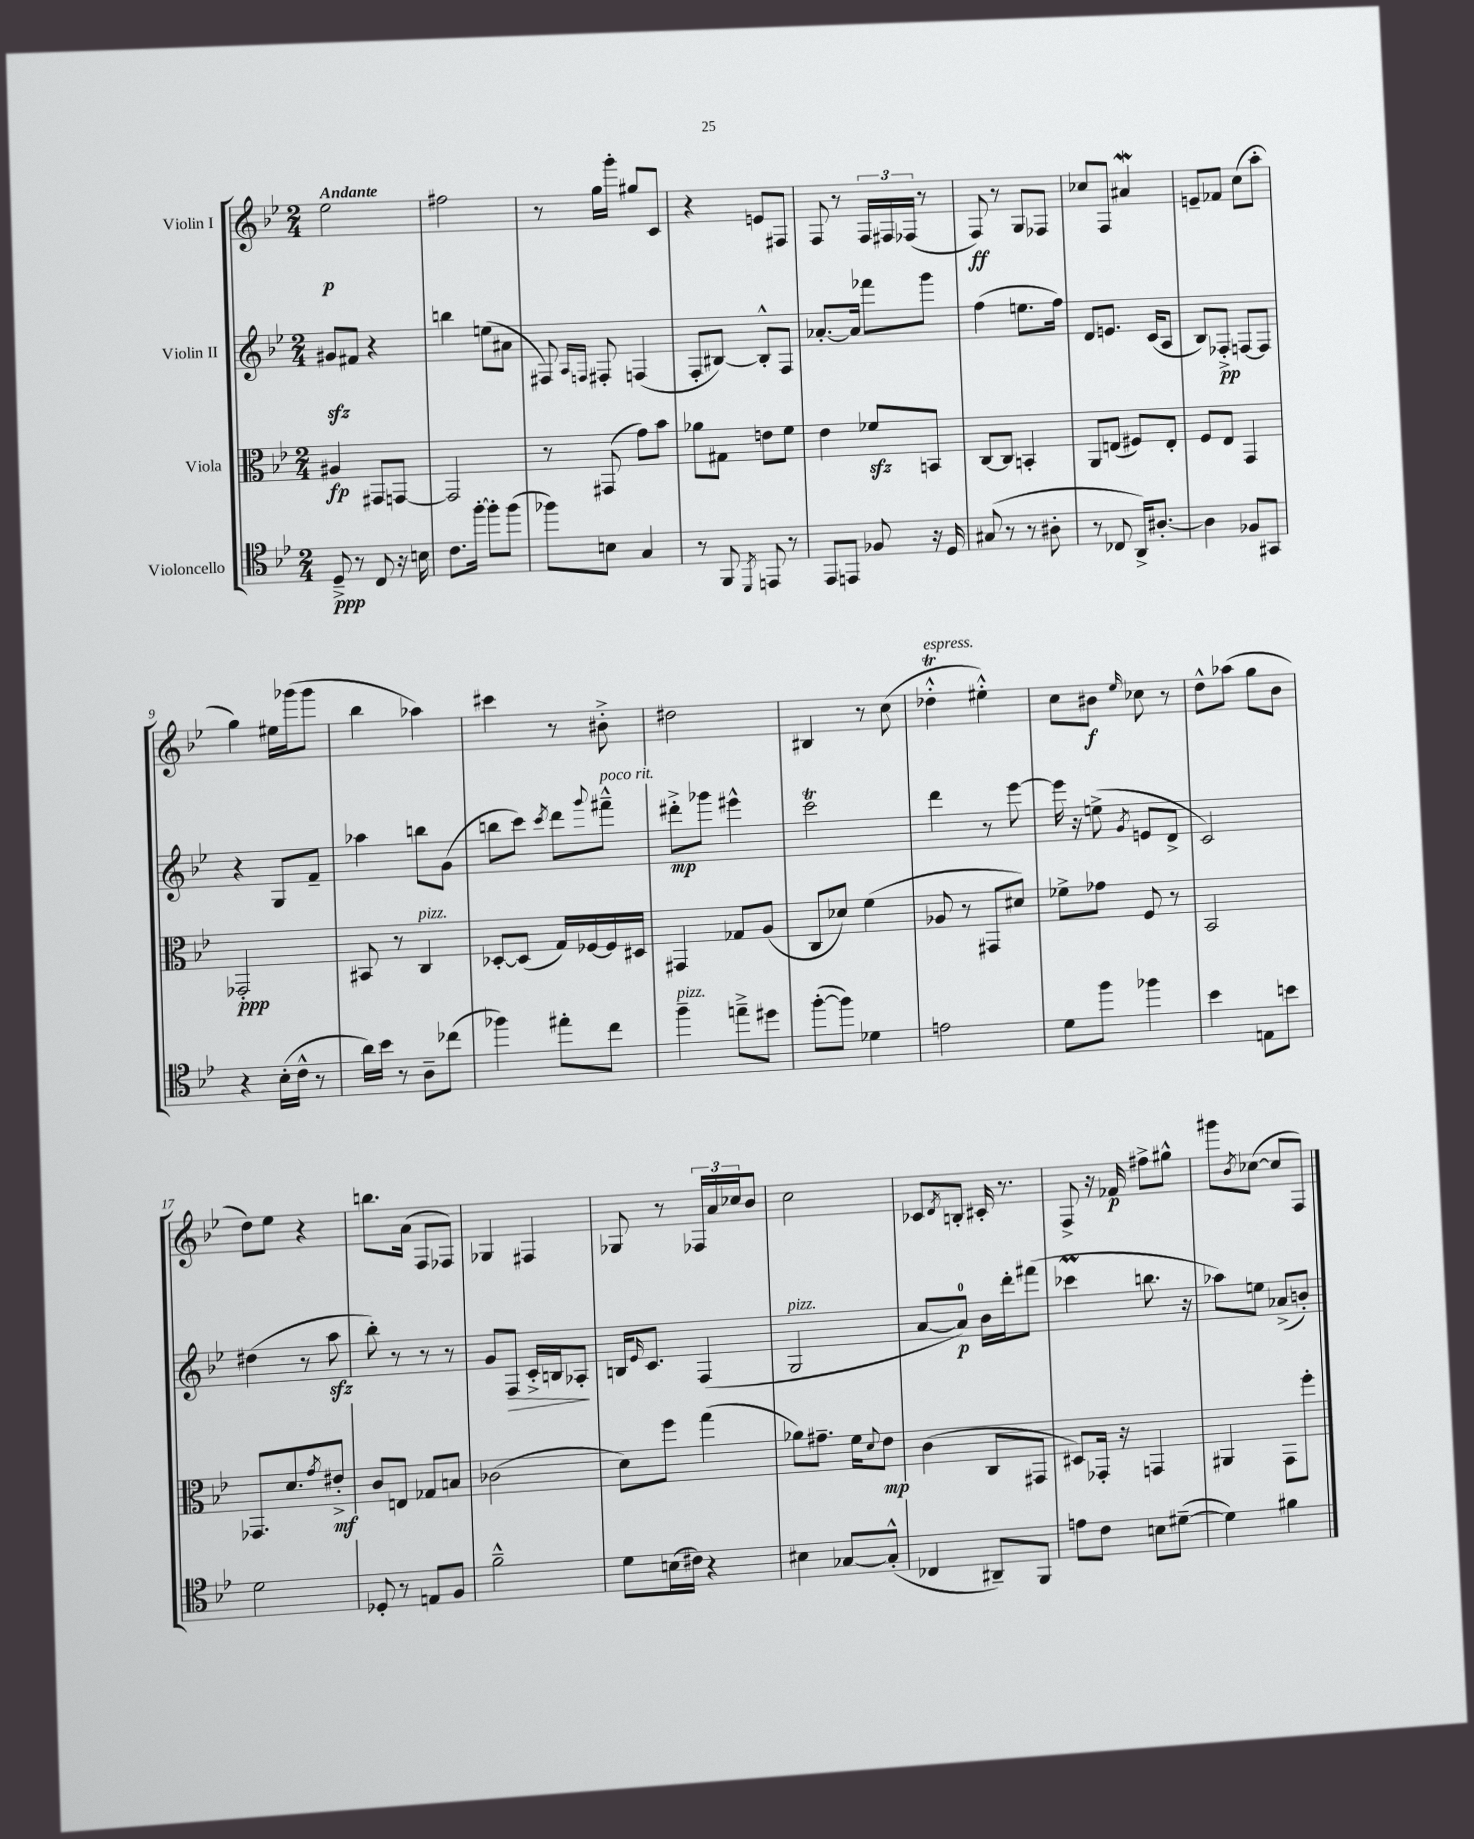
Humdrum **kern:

**kern	**dynam	**kern	**dynam	**kern	**dynam	**kern	**dynam
*part4	*part4	*part3	*part3	*part2	*part2	*part1	*part1
*staff4	*staff4	*staff3	*staff3	*staff2	*staff2	*staff1	*staff1
*I"Violoncello	*	*I"Viola	*	*I"Violin II	*	*I"Violin I	*
*clefC4	*	*clefC3	*	*clefG2	*	*clefG2	*
*k[b-e-]	*	*k[b-e-]	*	*k[b-e-]	*	*k[b-e-]	*
*M2/4	*	*M2/4	*	*M2/4	*	*M2/4	*
=1	=1	=1	=1	=1	=1	=1	=1
!	!	!	!	!	!	!LO:TX:a:B:t=Andante	!
8D~^/	ppp	4A#X/	fp	8g#Xzz/L	.	2ee-\	p
8r	.	.	.	8f#X/J	.	.	.
8C/	.	8GG#X/L	.	4r	.	.	.
16r	.	[8GGn/J	.	.	.	.	.
16Bn\	.	.	.	.	.	.	.
=2	=2	=2	=2	=2	=2	=2	=2
8.c\L	.	2GG/]	.	4bbn\	.	2ff#X\	.
[16ff'\Jk	.	.	.	.	.	.	.
8ff'\L]	.	.	.	(8een\L	.	.	.
(8ff\J	.	.	.	8a#X\J	.	.	.
=3	=3	=3	=3	=3	=3	=3	=3
8ff-X\L)	.	8r	.	8F#X/)	.	8r	.
.	.	.	.	16qqA/LL	.	.	.
.	.	.	.	16qqFn/JJ	.	.	.
8Bn\J	.	(8GG#X/	.	8F#X'/	.	16gg\LL	.
.	.	.	.	.	.	16ggg'\JJ	.
4G/	.	8g\L)	.	(4Fn/	.	8gg#X/L	.
.	.	8b-\J	.	.	.	8c/J	.
=4	=4	=4	=4	=4	=4	=4	=4
8r	.	8a-X\L	.	8F'/L	.	4r	.
8FF/	.	8G#X\J	.	[8B#X/J)	.	.	.
8qDD/	.	.	.	.	.	.	.
8EEn/	.	8en\L	.	8B#'^^/L]	.	8en/L	.
8r	.	8f\J	.	8F/J	.	8F#X/J	.
=5	=5	=5	=5	=5	=5	=5	=5
8EE-/L	.	4e-\	.	[8.a-X'/L	.	8F/	.
8EEn/J	.	.	.	.	.	8r	.
.	.	.	.	16a-/Jk]	.	.	.
8F-X/	.	8f-Xzz/L	.	8fff-X\L	.	24F/LL	.
.	.	.	.	.	.	24F#X/	.
.	.	.	.	.	.	(24F-X/JJ	.
16r	.	8BBn/J	.	8ggg\J	.	8r	.
16D/	.	.	.	.	.	.	.
=6	=6	=6	=6	=6	=6	=6	=6
(8G#X/	.	[8C/L	.	(4ff\	.	8F/)	ff
8r	.	8C/J]	.	.	.	8r	.
8r	.	4BBn'/	.	8.een\L	.	8G/L	.
8A#X'\	.	.	.	.	.	8F-X/J	.
.	.	.	.	16ff\Jk)	.	.	.
=7	=7	=7	=7	=7	=7	=7	=7
8r	.	8AA/L	.	8d/L	.	8cc-X/L	.
8C-X/	.	(8En/J	.	8.en/J	.	8F/J	.
16AA^/KL)	.	8F#X/L)	.	.	.	4a#XW/	.
[8.A#X'/J	.	.	.	(16c/KL	.	.	.
.	.	8E'/J	.	8A/J	.	.	.
=8	=8	=8	=8	=8	=8	=8	=8
4A#\]	.	8F/L	.	8B-/L)	.	8en~/L	.
.	.	8E-/J	.	8F-X'^/J	pp	8f-X/J	.
8F-X/L	.	4GG/	.	[8Fn/L	.	(8cc\L	.
8GG#X/J	.	.	.	8F/J]	.	8aa'\J	.
!!LO:LB:g=z
=9	=9	=9	=9	=9	=9	=9	=9
4r	.	2GG-X'/	ppp	4r	.	4gg\)	.
(16B-'\LL	.	.	.	8G/L	.	16ee#X\LL	.
16c^^\JJ	.	.	.	.	.	(16ggg-X\J	.
8r	.	.	.	8f~/J	.	8ggg-\J	.
=10	=10	=10	=10	=10	=10	=10	=10
16a\LL)	.	8BB#X/	.	4aa-X\	.	4bb-\	.
16b-\JJ	.	.	.	.	.	.	.
8r	.	8r	.	.	.	.	.
!	!	!LO:TX:a:i:t=pizz.	!	!	!	!	!
8A~\L	.	4C/	.	8bbn\L	.	4aa-X\)	.
(8cc-X\J	.	.	.	(8g\J	.	.	.
=11	=11	=11	=11	=11	=11	=11	=11
4ff-X\)	.	[8D-X'/L	.	8bbn\L	.	4ccc#X\	.
.	.	(8D-/J]	.	8ccc\J)	.	.	.
.	.	.	.	8qccc/	.	.	.
8ee#X'\L	.	16G/LL)	.	8ddd\L	.	8r	.
.	.	[16F-X/	.	.	.	.	.
.	.	.	.	8qqggg/	.	.	.
!	!	!	!	!LO:TX:a:i:t=poco rit.	!	!	!
8cc\J	.	16F-/]	.	8fff#X~^^\J	.	8b#X'^\	.
.	.	16D#X/JJ	.	.	.	.	.
=12	=12	=12	=12	=12	=12	=12	=12
!LO:TX:a:i:t=pizz.	!	!	!	!	!	!	!
4ff~\	.	4GG#X/	.	8ddd#X'^\L	mp	2dd#X\	.
.	.	.	.	8ggg-X\J	.	.	.
8een~^\L	.	8G-X/L	.	4eee#X^^\	.	.	.
8dd#X\J	.	(8A/J	.	.	.	.	.
=13	=13	=13	=13	=13	=13	=13	=13
([8ff'\L	.	8C/L	.	2cccT\	.	4B#X/	.
8ff\J])	.	8d-X/J)	.	.	.	.	.
4d-X\	.	(4f\	.	.	.	8r	.
.	.	.	.	.	.	(8cc\	.
=14	=14	=14	=14	=14	=14	=14	=14
!	!	!	!	!	!	!LO:TX:a:i:t=espress.	!
2en\	.	8A-X/	.	4ddd\	.	4dd-XT'^^\	.
.	.	8r	.	.	.	.	.
.	.	8GG#X/L	.	8r	.	4ee#X'^^\)	.
.	.	8d#X/J)	.	[8eee-\	.	.	.
=15	=15	=15	=15	=15	=15	=15	=15
8d\L	.	8f-X^\L	.	16eee-\]	.	8cc\L	.
.	.	.	.	16r	.	.	.
8ff\J	.	8g-X\J	.	(8een^\	.	8b#X\J	f
.	.	.	.	8qg/	.	16qqee-/	.
4ff-X\	.	8F/	.	8en/L	.	8cc-X\	.
.	.	8r	.	8d^/J	.	8r	.
=16	=16	=16	=16	=16	=16	=16	=16
4b-\	.	2BB-/	.	2c/)	.	8dd^^\L	.
.	.	.	.	.	.	(8aa-X\J	.
8En\L	.	.	.	.	.	8gg\L	.
8bn\J	.	.	.	.	.	8b-\J	.
!!LO:LB:g=z
=17	=17	=17	=17	=17	=17	=17	=17
2d\	.	8.GG-X/L	.	(4dd#X\	.	8dd\L)	.
.	.	.	.	.	.	8ee-\J	.
.	.	8.d/	.	.	.	.	.
.	.	.	.	8r	.	4r	.
.	.	8qg/	.	.	.	.	.
.	.	8e#X'^/J	mf	8aazz\	.	.	.
=18	=18	=18	=18	=18	=18	=18	=18
8D-X'/	.	8c/L	.	8bb-'\)	.	8.bbn\L	.
8r	.	8En/J	.	8r	.	.	.
.	.	.	.	.	.	(16a\Jk	.
8En/L	.	8G-X/L	.	8r	.	8F/L	.
8F/J	.	8Bn/J	.	8r	.	8F-X/J)	.
=19	=19	=19	=19	=19	=19	=19	=19
2f~^^\	.	(2c-X\	.	8g/L	.	4G-X/	.
!	!	!	!	!	!LO:HP:b	!	!
.	.	.	.	8F/J	>	.	.
.	.	.	.	16c'^/LL	.	4F#X/	.
.	.	.	.	16Bn/J	.	.	.
.	.	.	.	8A-X'/J	.	.	.
.	.	.	.	.	]	.	.
=20	=20	=20	=20	=20	=20	=20	=20
8d\L	.	8d\L)	.	16Bn/KL	.	8G-X/	.
.	.	.	.	16qqe-/	.	.	.
.	.	.	.	8.c/J	.	.	.
(16Bn\L	.	8ff\J	.	.	.	8r	.
16c#X\JJ)	.	.	.	.	.	.	.
4r	.	(4gg\	.	(4F/	.	24F-X/LL	.
.	.	.	.	.	.	24a/	.
.	.	.	.	.	.	24cc-X/J	.
.	.	.	.	.	.	8b-/J	.
=21	=21	=21	=21	=21	=21	=21	=21
!	!	!	!	!LO:TX:a:i:t=pizz.	!	!	!
4B#X\	.	8a-X\L)	.	2G/	.	2cc\	.
.	.	8.g#X~\J	.	.	.	.	.
[8G-X/L	.	.	.	.	.	.	.
.	.	16f\KL	.	.	.	.	.
.	.	8qqd/	.	.	.	.	.
(8G-'^^/J]	.	8e-\J	mp	.	.	.	.
=22	=22	=22	=22	=22	=22	=22	=22
4C-X/	.	(4c\	.	[8a/L	.	8c-X/L	.
.	.	.	.	.	.	8qd/	.
.	.	.	.	8a/J])	p	8Bn'/J	.
8AA#X~/L)	.	8C/L	.	16b-\LL	.	16c#X'/	.
.	.	.	.	16ddd'\J	.	8.r	.
8FF/J	.	8GG#X/J	.	(8fff#X\J	.	.	.
=23	=23	=23	=23	=23	=23	=23	=23
8en\L	.	8D#X/L)	.	4ccc-XM\	.	8F^/	.
8c\J	.	16GG-X'/Jk	.	.	.	16r	.
.	.	16r	.	.	.	16f-X/	p
8Bn\L	.	4GGn/	.	8.bbn\	.	8ff#X^\L	.
([8d#X~\J	.	.	.	.	.	8gg#X^^\J	.
.	.	.	.	16r	.	.	.
=24	=24	=24	=24	=24	=24	=24	=24
4d#\])	.	4AA#X/	.	8aa-X\L)	.	8ggg#X\L	.
.	.	.	.	.	.	8qb-/	.
.	.	.	.	8een\J	.	([8cc-X\J	.
4f#X\	.	8GG\L	.	(8a-X^/L	.	8cc-/L]	.
.	.	8ff'\J	.	8bn'/J)	.	8F/J)	.
==	==	==	==	==	==	==	==
*-	*-	*-	*-	*-	*-	*-	*-
